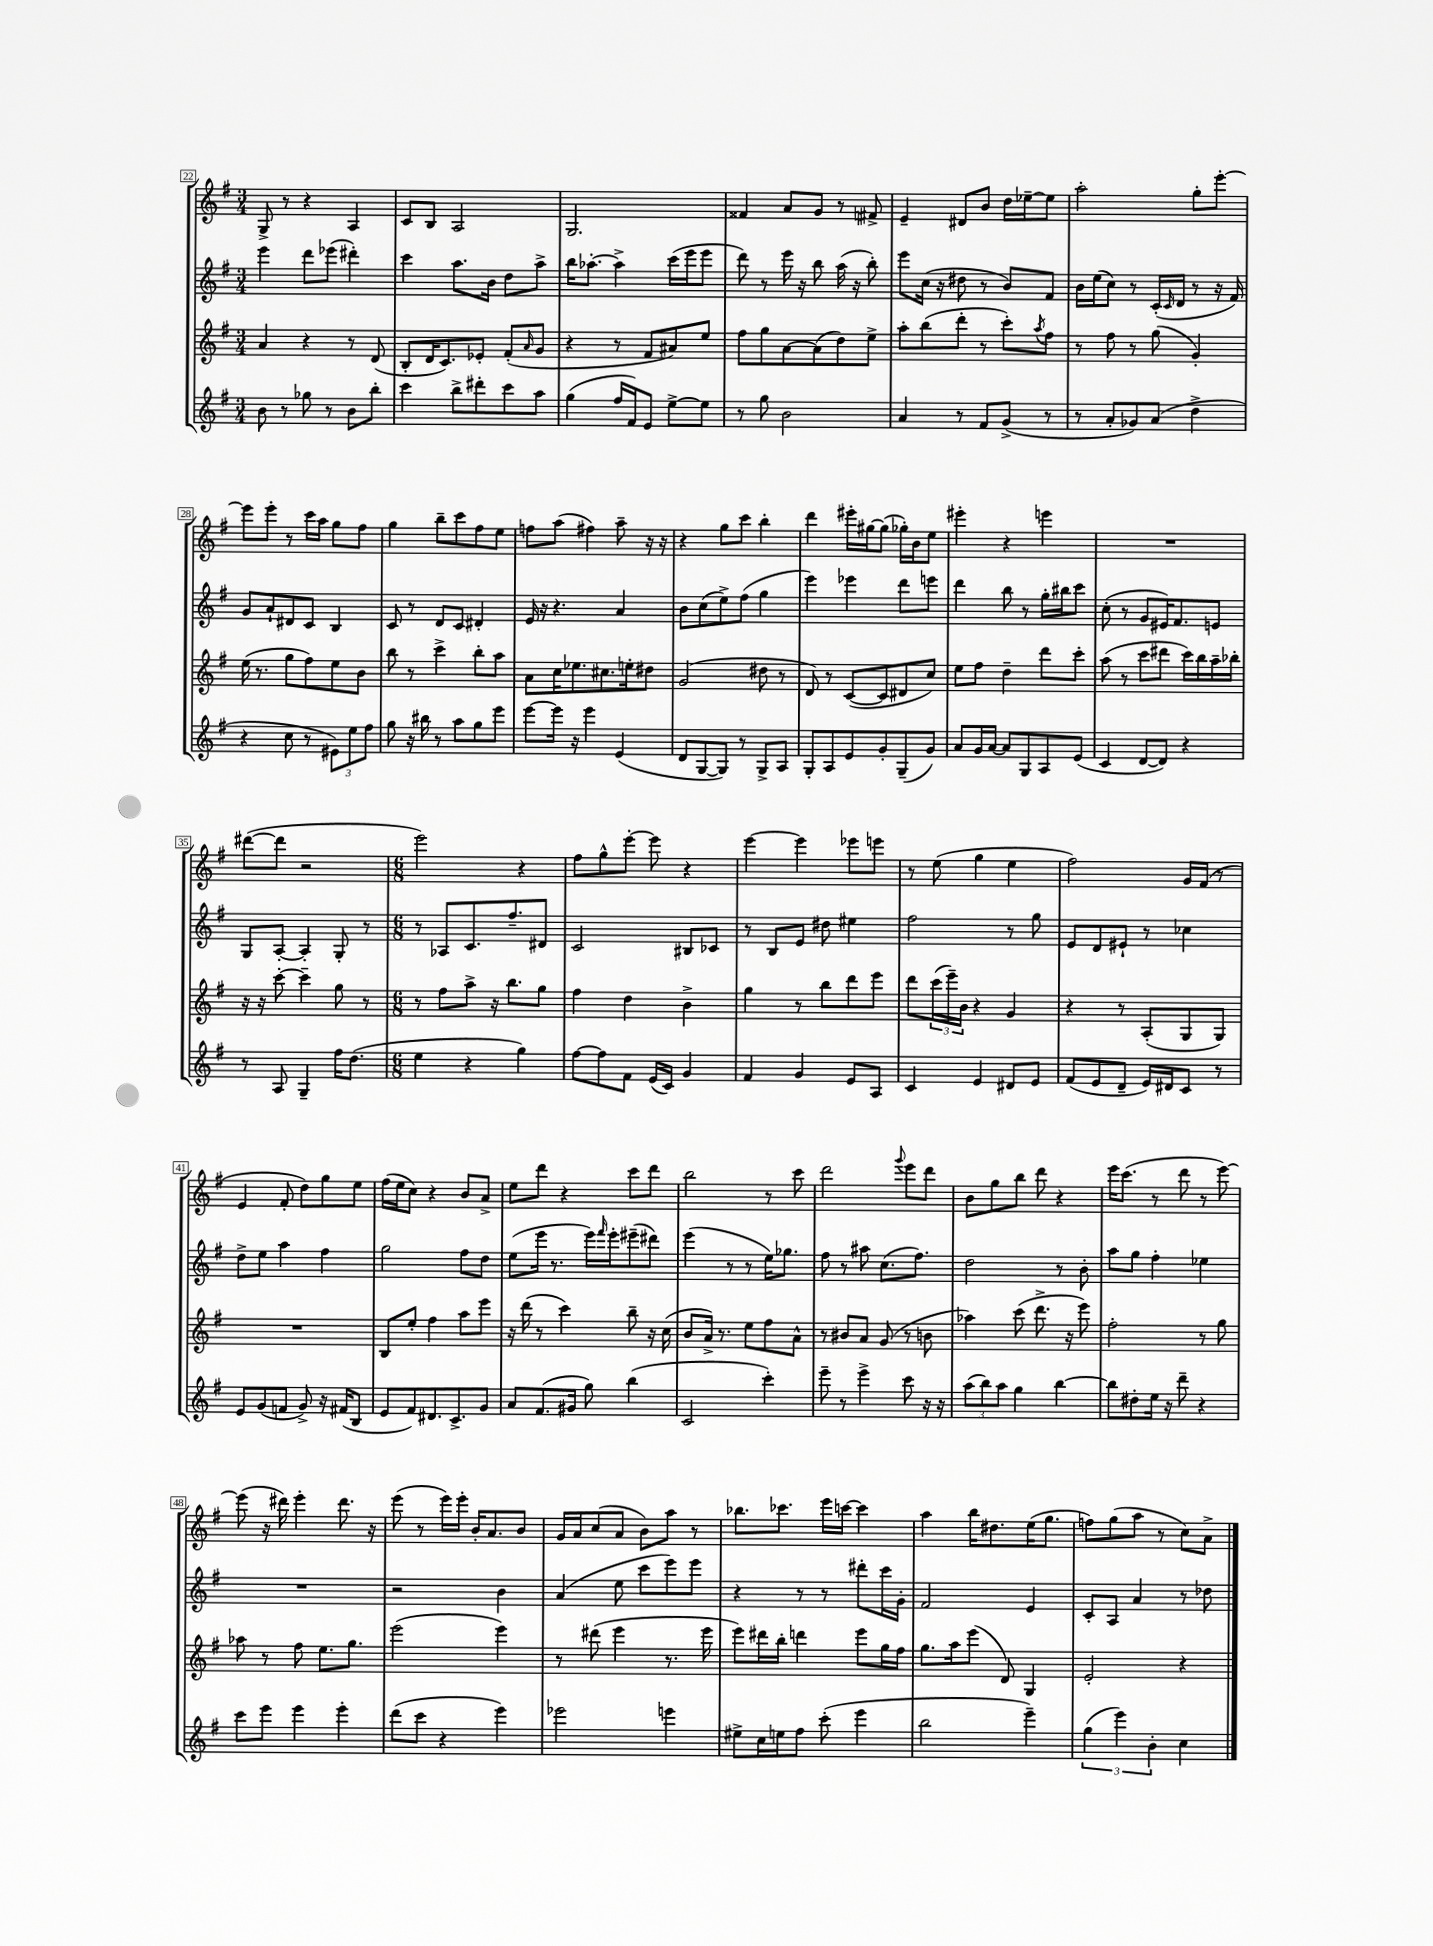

**kern	**kern	**kern	**kern
*staff4	*staff3	*staff2	*staff1
*clefG2	*clefG2	*clefG2	*clefG2
*k[f#]	*k[f#]	*k[f#]	*k[f#]
*M3/4	*M3/4	*M3/4	*M3/4
8b	4a	4eee	8G^
8r	.	.	8r
8gg-	4r	8ddd	4r
8r	.	(8eee-	.
8b	8r	4ddd#')	4A
8bb'	(8d	.	.
=	=	=	=
4ccc	8B'	4ccc	8c
.	16d	.	8B
.	8.c)	.	.
8bb^	.	8.aa	2A
8ddd#'	8e-'	.	.
.	.	16b	.
8ccc	(8f#'	8dd	.
.	16qqa	.	.
8aa	8g	8aa^	.
=	=	=	=
(4gg	4r	16bb	2.G
.	.	[8.aa-'	.
16ff#	8r	4aa-^]	.
16f#)	.	.	.
8e	8f#	.	.
[8ee^	8a#)	(16ccc	.
.	.	16eee	.
8ee]	8ee	8eee	.
=	=	=	=
8r	8ff#	8ddd)	4f##
8gg	8gg	8r	.
2b	[8a	16eee	8a
.	.	16r	.
.	(8a]	8bb	8g
.	8dd)	(16aa	8r
.	.	16r	.
.	8ee^	8bb')	8f#^
=	=	=	=
4a	8aa'	8eee	4e~
.	(8bb	(16cc	.
.	.	16r	.
8r	8ddd'	8dd#	8d#
8f#	8r	8r	8b
(8g^	8ccc')	8b)	16dd
.	.	.	[16ee-~
.	8qaa	.	.
8r	8ff#	8f#	8ee-]
=	=	=	=
8r	8r	16b	2aa'
.	.	(16ee	.
8a'	8ff#	8cc)	.
8g-)	8r	8r	.
(8a	(8gg	(16c'	.
.	.	16qqc	.
.	.	16d	.
4dd^	4g')	8r	8gg'
.	.	16r	[8eee'
.	.	16f#)	.
=	=	=	=
4r	(16ee	8g	8eee]
.	8.r	.	.
.	.	8a`	8eee'
8cc	8gg	8d#	8r
8r	8ff#)	8c	16ccc
.	.	.	16aa
12e#)	8ee	4B	8gg
12ee	.	.	.
.	8b	.	8ff#
12ff#	.	.	.
=	=	=	=
8gg	8bb	8c	4gg
16r	8r	8r	.
16bb#	.	.	.
8r	4ccc^	8d	8bb~
8aa	.	8c	8ccc
8gg	8bb'	4d#'	8ff#
8eee	8aa	.	8ee
=	=	=	=
[8eee	8a	16e	8ff
.	.	16r	.
16eee]	16cc	4.r	(8aa
16r	8.ee-	.	.
4eee	.	.	4ff#)
.	8.cc#	.	.
(4e	.	4a	8aa~
.	16ee'	.	.
.	8dd#	.	16r
.	.	.	16r
=	=	=	=
8d	(2g	8b	4r
[8G	.	(8cc	.
8G])	.	8ee^)	8gg
8r	.	(8ff#	8ccc
8G^	8dd#	4gg	4bb'
8A	8r	.	.
=	=	=	=
8G'	8d)	4eee)	4ddd
8A	8r	.	.
8e	([8c	4eee-	16eee#'
.	.	.	[16gg#
8g'	8c]	.	(8gg#]
(8G~	8d#	8ddd	16gg-')
.	.	.	16b
8g)	8cc)	8eee	8ee
=	=	=	=
8a	8ee	4ddd	4eee#'
16g	8ff#	.	.
[16a	.	.	.
8a]	4dd~	8bb	4r
8G	.	8r	.
8A	8ddd	16gg'	4eee
.	.	16bb#	.
(8e	8ccc'	8ccc	.
=	=	=	=
4c	(8aa	(8cc'	2.r
.	8r	8r	.
[8d	8ccc	8g	.
8d])	8ddd#	16e#)	.
.	.	8.f#	.
4r	16ccc)	.	.
.	16bb	.	.
.	16aa~	8e	.
.	16bb-'	.	.
=	=	=	=
8r	16r	8G	([8ddd#
.	16r	.	.
8A	[8ccc'	[8A'	8ddd#]
4G~	4ccc~]	4A']	2r
16ff#	8gg	8G'	.
(8.dd	.	.	.
.	8r	8r	.
=	=	=	=
*M6/8	*M6/8	*M6/8	*M6/8
4ee	8r	8r	2eee)
.	8ff#	8A-	.
4r	8aa^	8.c	.
.	16r	.	.
.	8.bb	8.ff#~	.
4gg)	.	.	4r
.	8gg	8d#	.
=	=	=	=
[8ff#	4ff#	2c	8ff#
8ff#]	.	.	8gg^^
8f#	4dd	.	[8eee'
(16e	.	.	8eee]
16c)	.	.	.
4g	4b^	8B#	4r
.	.	8c-	.
=	=	=	=
4f#	4gg	8r	[4eee
.	.	8B	.
4g	8r	8e	4eee]
.	8bb	8dd#	.
8e	8ddd	4ee#	8eee-
8A	8eee	.	8eee
=	=	=	=
4c	8ddd	2ff#	8r
.	(24ccc	.	(8ee
.	24eee~)	.	.
.	24b	.	.
4e	4r	.	4gg
8d#	4g	8r	4ee
8e	.	8gg	.
=	=	=	=
(8f#	4r	8e	2ff#)
8e	.	8d	.
8d~	8r	8e#`	.
16e)	(8A'	8r	.
16d#	.	.	.
8c	8G	4cc-	16g
.	.	.	(16f#
8r	8G)	.	8r
=	=	=	=
8e	2.r	8dd^	4e
(8g	.	8ee	.
8f	.	4aa	8f#'
8g^)	.	.	8dd)
16r	.	4ff#	8gg
(16f#	.	.	.
8B	.	.	8ee
=	=	=	=
8e	8B	2gg	(16ff#
.	.	.	16ee
8f#)	8ee'	.	8cc)
8.d#	4ff#	.	4r
8.c^	.	.	.
.	8aa	8ff#	8b
8g	8eee	8dd	8a^
=	=	=	=
8a	16r	(8ee	8ee
.	(16ddd	.	.
(8.f#	8r	16eee	8ddd
.	.	8.r	.
.	4ccc)	.	4r
16g#	.	.	.
8gg)	.	16eee)	.
.	.	16qqfff#	.
.	.	16eee'	.
(4bb	8bb~	(8eee#~	8ccc
.	16r	8ddd#)	8ddd
.	(16cc	.	.
=	=	=	=
2c	8b	(4eee	2bb
.	16a^)	.	.
.	8.r	.	.
.	.	8r	.
.	8ee	8r	.
4ccc')	8ff#	16ee)	8r
.	.	8.gg-	.
.	8a^^	.	8ccc
=	=	=	=
8eee~	8r	8ff#	2ddd
8r	8b#	8r	.
4eee^	8a	8aa#	.
.	(8g	(8.cc	.
.	.	.	8qqggg
8ccc	8r	.	8eee
.	.	8.ff#)	.
16r	8b	.	8ddd
16r	.	.	.
=	=	=	=
(12aa	4aa-)	2dd	8b
12bb)	.	.	.
.	.	.	8gg
12aa	.	.	.
4gg	(8ccc	.	8bb
.	8.ddd^	.	8ddd
[4bb	.	8r	4r
.	16r	.	.
.	8eee)	8b'	.
=	=	=	=
8bb]	2ff#'	8aa	16eee
.	.	.	(8.ccc
8dd#'	.	8gg	.
16ee	.	4ff#'	8r
16r	.	.	.
8ddd~	.	.	8ddd
4r	8r	4ee-	8r
.	8gg	.	[8eee)
=	=	=	=
8ccc	8aa-	2.r	(8eee]
8eee	8r	.	16r
.	.	.	16ddd#)
4eee	8ff#	.	4eee'
.	8.ee	.	.
4eee'	.	.	8.ddd#
.	8.gg	.	.
.	.	.	16r
=	=	=	=
(8ddd	(2eee	2r	(8eee
8ccc	.	.	8r
4r	.	.	16eee)
.	.	.	16eee'
.	.	.	16b'
.	.	.	8.a
4eee)	4eee)	4b	.
.	.	.	8b
=	=	=	=
2eee-	8r	(4a	16g
.	.	.	16a
.	(8ddd#	.	(8cc
.	4eee	8ee	8a
.	.	8ccc	8b)
4eee	8.r	8eee)	8aa
.	.	8eee	8r
.	16eee	.	.
=	=	=	=
8ee#^	8eee)	4r	8.bb-
16cc	16ddd#	.	.
16ee	16bb'	.	8.ccc-
8ff#	4ddd	8r	.
(8ccc'	.	8r	16eee
.	.	.	[16ccc
4eee	8eee	8ddd#'	4ccc]
.	16gg	16ccc	.
.	16ff#	16g'	.
=	=	=	=
2bb	8.gg	2f#	4aa
.	16aa	.	.
.	(8eee	.	16bb
.	.	.	8.dd#
.	8d)	.	.
4eee~)	4G	4e	(16ee
.	.	.	8.gg
=	=	=	=
(6gg	2e'	8c'	8ff)
.	.	8A	(8gg
6eee)	.	.	.
.	.	4a	8aa
6b'	.	.	.
.	.	.	8r
4cc	4r	8r	8cc)
.	.	8dd-	8a^
==	==	==	==
*-	*-	*-	*-
